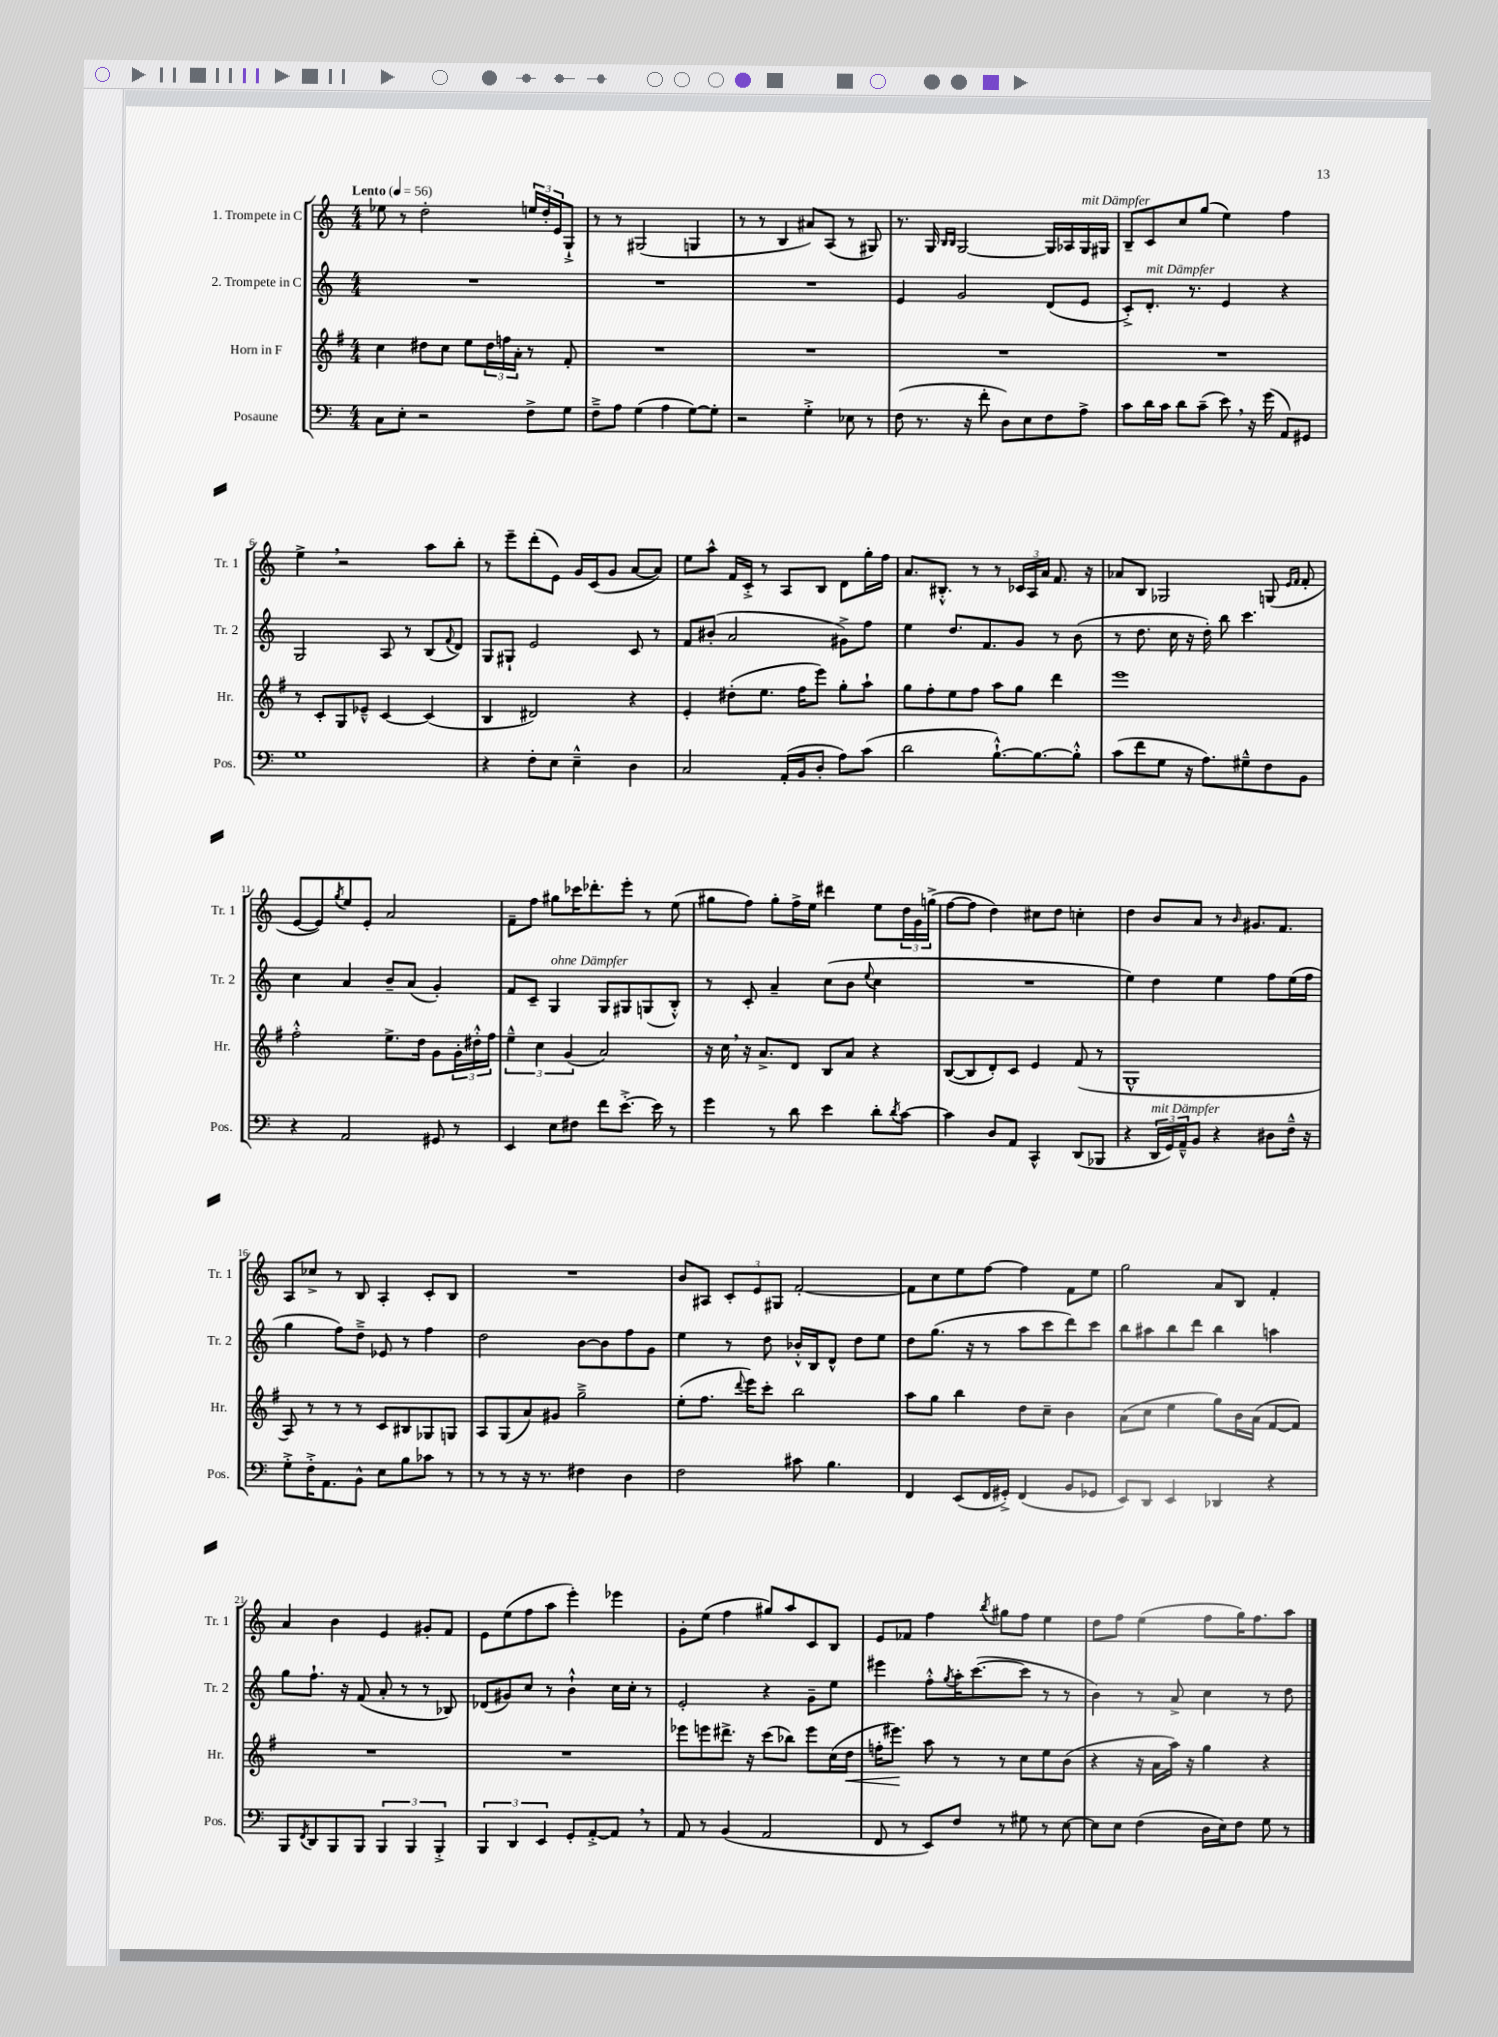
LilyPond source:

<<
\new StaffGroup <<
\new Staff = "s0" \with { instrumentName = "1. Trompete in C" shortInstrumentName = "Tr. 1" } {
    \clef treble \key c \major \numericTimeSignature \time 4/4 \tempo "Lento" 4 = 56
    ees''8 r8 d''2-. \tuplet 3/2 { e''16 d''16-. e'16 } g8-!-> |
    r8 r8 gis2( g4 |
    r8 r8 b4 ais'8) a8( r8 gis8) |
    r8. g16 \grace { b16 b16 } g2~ g16 aes16 g16^\markup { \italic "mit Dämpfer" } gis16 |
    b8-- c'8 c''8 g''8( e''4) f''4 |
    e''4-> \breathe r2 a''8 b''8-. |
    r8 e'''8-- d'''8-.( e'8) g'16 c'16( g'8 a'8~ a'8) |
    e''8 a''8-^ f'16 c'16-.-> r8 a8 b8 d'8 g''16-. f''16 |
    a'8. bis8.-.-^ r8 r8 \tuplet 3/2 { ces'16 a16 a'16 } f'8. r16 |
    aes'8 b8 ges2 g8( \grace { e'16 f'16 } f'8-. |
    e'8~ e'8) \acciaccatura { g''8 } e''8 e'8-. a'2 |
    f'8-- f''8 gis''8 ces'''16 des'''8.-. e'''8-. r8 e''8( |
    gis''8 f''8) gis''8-. f''16-> e''16 dis'''4 e''8 \tuplet 3/2 { d''16 g'16 g''16->( } |
    f''8~ f''8 d''4) cis''8 d''8 c''4-. |
    d''4 b'8 a'8 r8 \grace { b'16 } gis'8. f'8. |
    a8 ces''8-> r8 b8 a4-. c'8-. b8 |
    R1 |
    b'8 ais8 \tuplet 3/2 { c'8-. e'8 gis8 } f'2~-. |
    f'8 c''8 e''8 f''8~ f''4 f'8 e''8 |
    g''2 a'8 b8 f'4-. |
    a'4 b'4 e'4 gis'8-. f'8 |
    e'8 e''8( f''8 a''8 e'''4-.) ees'''4 |
    g'8-. e''8( f''4 gis''8) a''8 c'8 b8 |
    e'8 fes'8 f''4 \acciaccatura { b''8 } gis''8 f''8 e''4 |
    d''8 f''8 e''4( f''8 g''16) f''8. a''8 \bar "|." |
}
\new Staff = "s1" \with { instrumentName = "2. Trompete in C" shortInstrumentName = "Tr. 2" } {
    \clef treble \key c \major \numericTimeSignature \time 4/4
    R1 |
    R1 |
    R1 |
    e'4 g'2 d'8( e'8 |
    c'8-.->) d'8.-.^\markup { \italic "mit Dämpfer" } r8. e'4 r4 |
    g2 a8 r8 b8( \appoggiatura { f'8 } d'8) |
    g8 gis8-! e'2 c'8 r8 |
    f'8 bis'8-.( a'2 gis'8->) f''8 |
    e''4 d''8. f'8. g'8 r8 b'8( |
    r8 d''8. c''16 r16 d''16-.) b''8 c'''4. |
    c''4 a'4 b'8-- a'8( g'4-.) |
    f'8 c'8-- g4^\markup { \italic "ohne Dämpfer" } g8 gis8 g8( b8-.-^) |
    r8 c'8-. a'4-- c''8( b'8 \appoggiatura { e''8 } c''4 |
    R1 |
    e''4) d''4 e''4 f''8 e''16( f''16 |
    g''4 f''8) d''8---> ees'8 r8 f''4 |
    d''2 b'8~ b'8 f''8 g'8 |
    e''4 r8 d''8 bes'16-.-^ b16 d'8-^ d''8 e''8 |
    d''8 g''8.( r16 r8 a''8 c'''8 d'''8) c'''8 |
    b''8 ais''8 b''8 d'''8 b''4 a''4 |
    g''8 f''8.-! r16 f'8( a'8-. r8 r8 bes8) |
    des'8( gis'8) c''8 r8 b'4-!-^ c''16 c''16-. r8 |
    e'2-. r4 g'8-- e''8 |
    eis'''4 f''8-.-^ \acciaccatura { g''8 } a''16-. c'''8.~( c'''8 r8 r8 |
    b'4) r8 a'8-> c''4 r8 d''8 \bar "|." |
}
\new Staff = "s2" \with { instrumentName = "Horn in F" shortInstrumentName = "Hr." } {
    \clef treble \key g \major \numericTimeSignature \time 4/4
    c''4 dis''8 c''8 e''8 \tuplet 3/2 { dis''16 f''16 a'16-. } r8 fis'8-. |
    R1 |
    R1 |
    R1 |
    R1 |
    r8 c'8-. g8 ees'8---^ c'4~ c'4( |
    b4 dis'2) r4 |
    e'4-. dis''8-.( e''8. fis''16 e'''8) g''8-. a''8-! |
    g''8 fis''8-. e''8 fis''8 a''8 g''8 d'''4 |
    e'''1 |
    fis''2-.-^ e''8.-> d''16 g'8 \tuplet 3/2 { g'16-. dis''16-.-^ fis''16 } |
    \tuplet 3/2 { e''4---^ c''4 g'4( } a'2) |
    r16 c''16 \breathe r16 a'8.-> d'8 b8 a'8 r4 |
    b8~( b8 d'8-.) c'8 e'4 fis'8( r8 |
    g1-^ |
    a8) r8 r8 r8 c'8 bis8 ges8 g8 |
    a8 g8( a'8) gis'8 g''2---> |
    e''8-.( fis''8. \appoggiatura { d'''8 } e'''16) c'''8-. b''2 |
    a''8 g''8 b''4 d''8 c''8-- b'4 |
    a'8( c''8 e''4 g''8) b'16 a'16( fis'8~ fis'8) |
    R1 |
    R1 |
    ees'''8 e'''8 dis'''8.-> r16 c'''8( bes''8) e'''8 c''16( d''16\< |
    f''16-. eis'''8.\!) a''8 r8 r8 c''8 e''8 b'8( |
    r4 r16 a'16 a''16) r16 g''4 r4 \bar "|." |
}
\new Staff = "s3" \with { instrumentName = "Posaune" shortInstrumentName = "Pos." } {
    \clef bass \key c \major \numericTimeSignature \time 4/4
    c8 e8-. r2 f8-> g8 |
    f8---> a8 g4( a4 g8~) g8-. |
    r2 g4-.-> ees8 r8 |
    f8( r8. r16 f'8-. d8) e8 f8 a8-> |
    c'8 d'16 c'16 d'8 c'8--( e'8) \breathe r16 g'16( a,8) gis,8 |
    g1 |
    r4 f8-. e8 e4---^ d4 |
    c2 a,16-.( b,16 d8-. a8) c'8( |
    d'2 b8.~-!-^) b8.~ b8-.-^ |
    c'8( f'8 g8 r16 a8.) gis8---^ f8 b,8 |
    r4 a,2 gis,8 r8 |
    e,4 e8 fis8 f'8 e'8.~-.-> e'16 r8 |
    g'4 r8 d'8 e'4 d'8-. \acciaccatura { d'8 } c'8~ |
    c'4 d8 a,8 c,4-^ d,8( bes,,8 |
    r4 \tuplet 3/2 { d,16^\markup { \italic "mit Dämpfer" } g,16) a,16---^ } b,8 r4 dis8 f16---^ r16 |
    g8-.-> f16-.-> a,8. b,8-^ e8 b8 ces'8 r8 |
    r8 r8 r16 r8. fis4 d4 |
    f2 cis'8 b4. |
    f,4 e,8( f,16 gis,16-.->) f,4( b,8 ges,8 |
    e,8) d,8 e,4 des,4 r4 |
    b,,8 \acciaccatura { f,8 } d,8 b,,8 b,,8 \tuplet 3/2 { b,,4 b,,4 b,,4-.-> } |
    \tuplet 3/2 { b,,4 d,4 e,4 } g,8-. a,8~-.-> a,8 \breathe r8 |
    a,8 r8 b,4( a,2 |
    f,8 r8 e,8) f8 r8 gis8 r8 e8~ |
    e8 e8 f4( d16 e16) f8 g8 r8 \bar "|." |
}
>>
>>
